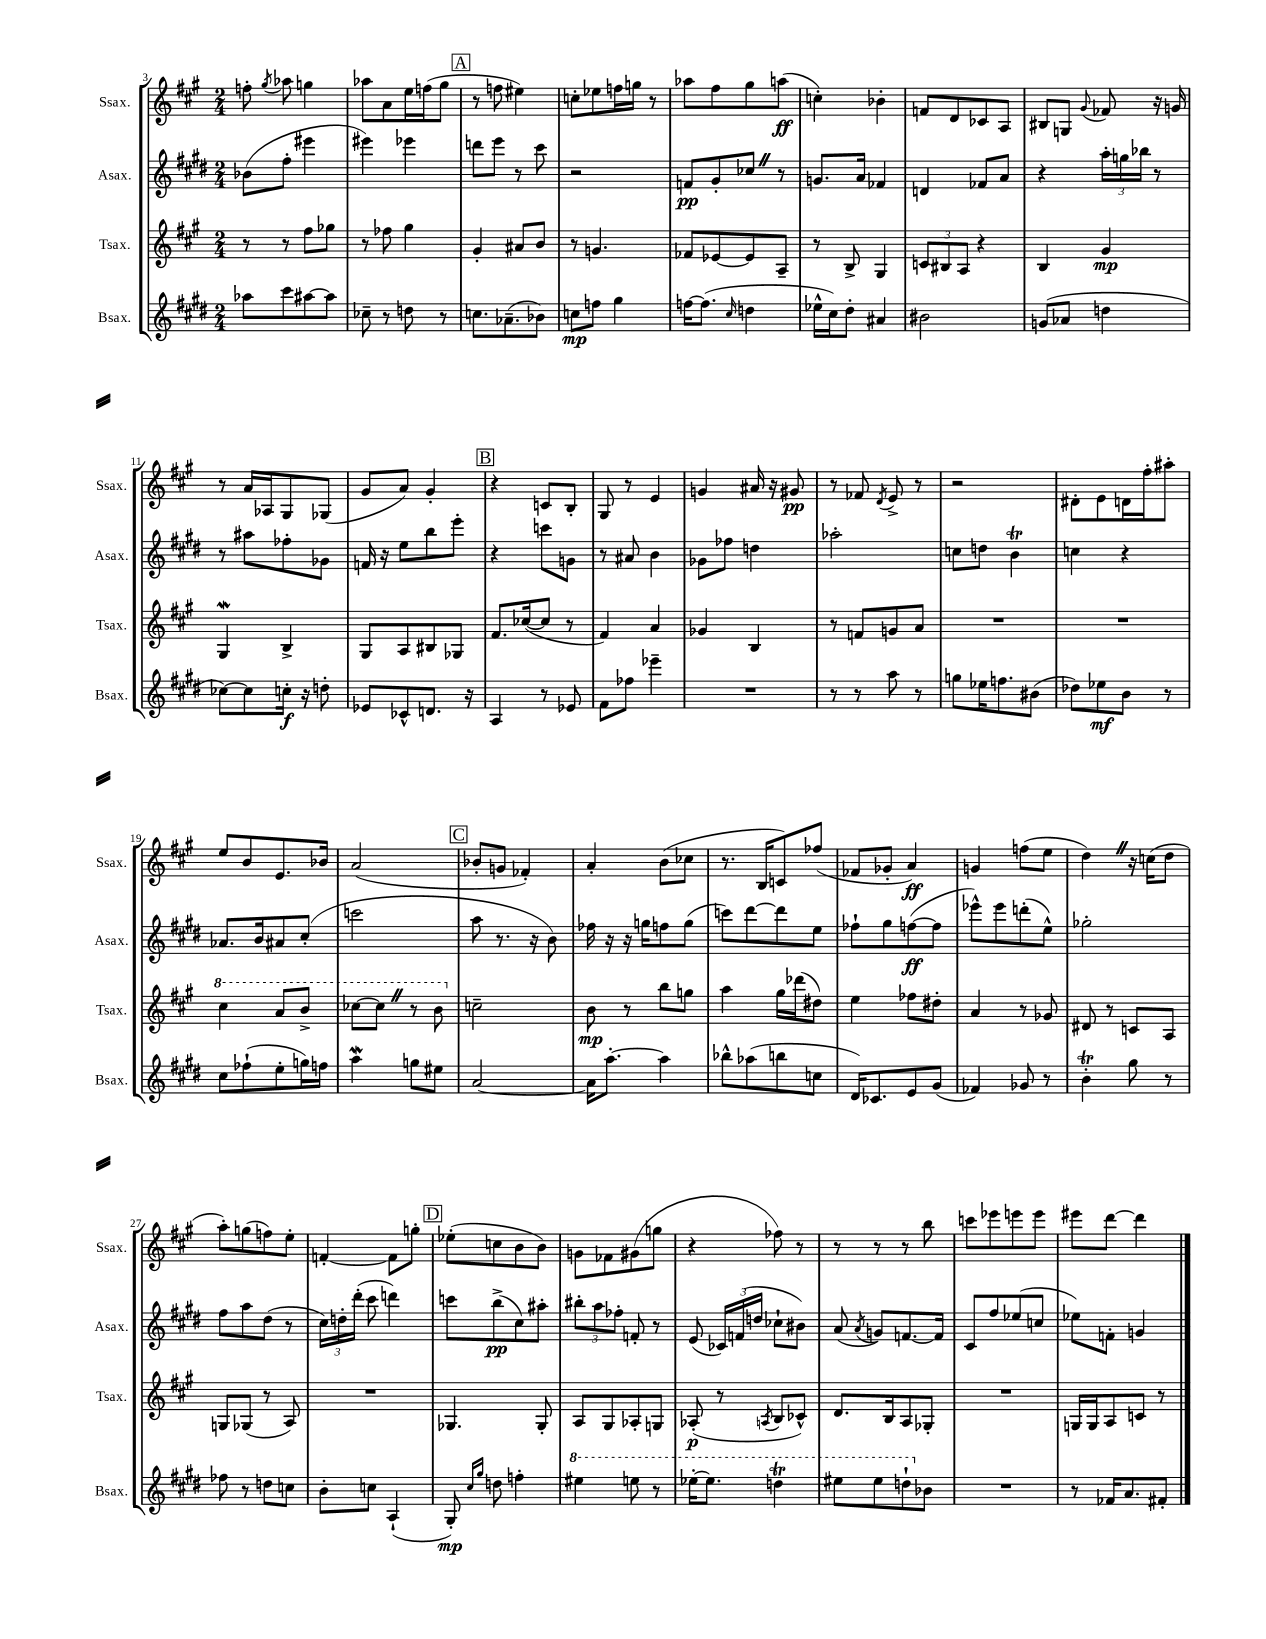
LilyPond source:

<<
\new StaffGroup <<
\new Staff = "s0" \with { instrumentName = "Ssax." shortInstrumentName = "Ssax." } {
    \clef treble \key a \major \numericTimeSignature \time 2/4
    \autoBeamOff f''8-. \acciaccatura { gis''8 } aes''8 g''4 |
    aes''8[ a'8 e''16 f''16( gis''8] |
    \mark \markup { \box "A" } r8 f''8 eis''4) |
    c''8[-. ees''8 f''16 g''16] r8 |
    aes''8[ fis''8 gis''8 a''8]\ff( |
    c''4-.) bes'4-. |
    f'8[ d'8 ces'8 a8] |
    bis8[ g8] \appoggiatura { gis'8 } fes'8 r16 g'16 |
    r8 a'16[ aes16 gis8 ges8]( |
    gis'8[ a'8]) gis'4-. |
    \mark \markup { \box "B" } r4 c'8[ b8]-. |
    gis8 r8 e'4 |
    g'4 ais'16 r16 gis'8\pp |
    r8 fes'8 \acciaccatura { d'8 } e'8-> r8 |
    r2 |
    dis'8[-. e'8 d'16 fis''16-. ais''8]-. |
    e''8[ b'8 e'8. bes'16] |
    a'2( |
    \mark \markup { \box "C" } bes'8[-. g'8] fes'4-.) |
    a'4-. b'8[( ces''8] |
    r8. b16[ c'8) fes''8]( |
    fes'8[ ges'8]-. a'4\ff) |
    g'4 f''8[( e''8] |
    d''4) \once \override BreathingSign.text = \markup { \musicglyph "scripts.caesura.straight" } \breathe r16 c''16[( d''8] |
    a''8[-.) g''8( f''8) e''8]-. |
    f'4~-. f'8[ g''8]-. |
    \mark \markup { \box "D" } ees''8[-.( c''8 b'8 b'8]) |
    g'8[ fes'8 gis'8( g''8] |
    r4 fes''8) r8 |
    r8 r8 r8 b''8 |
    c'''8[ ees'''8 e'''8 e'''8] |
    eis'''8[ d'''8]~ d'''4 \bar "|." |
}
\new Staff = "s1" \with { instrumentName = "Asax." shortInstrumentName = "Asax." } {
    \clef treble \key e \major \numericTimeSignature \time 2/4
    \autoBeamOff bes'8[( fis''8]-. eis'''4 |
    eis'''4) ees'''4 |
    \mark \markup { \box "A" } d'''8[ e'''8] r8 cis'''8 |
    r2 |
    f'8[\pp gis'8-. ces''8] \once \override BreathingSign.text = \markup { \musicglyph "scripts.caesura.straight" } \breathe r8 |
    g'8.[ a'16] fes'4 |
    d'4 fes'8[ a'8] |
    r4 \tuplet 3/2 { a''16[-. g''16 bes''16] } r8 |
    r8 ais''8[ fes''8-. ges'8] |
    f'16 r16 e''8[ b''8 e'''8]-. |
    \mark \markup { \box "B" } r4 c'''8[ g'8] |
    r8 ais'8 b'4 |
    ges'8[ fes''8] d''4 |
    aes''2-. |
    c''8[ d''8] b'4\trill |
    c''4 r4 |
    aes'8.[ b'16 ais'8 cis''8]-.( |
    c'''2 |
    \mark \markup { \box "C" } a''8 r8. r16 b'8) |
    fes''16 r16 r16 g''16[ f''8 g''8]( |
    c'''8[) dis'''8~ dis'''8 e''8] |
    fes''8[-! gis''8 f''8~\ff( f''8] |
    ees'''8[-^) ees'''8 d'''8-.( e''8]-^) |
    ges''2-. |
    fis''8[ a''8 dis''8]( r8 |
    \tuplet 3/2 { cis''16[) d''16-. dis'''16]-.( } cis'''8 d'''4) |
    \mark \markup { \box "D" } c'''8[ b''8->\pp( cis''8) ais''8]-. |
    \tuplet 3/2 { bis''8[-. a''8 fes''8]-. } f'8-. r8 |
    e'8( \tuplet 3/2 { ces'16[) f'16( d''16] } ces''8[-! bis'8]) |
    a'8( \acciaccatura { a'8 } g'8[) f'8.~ f'16] |
    cis'8[ fis''8 ees''8( c''8] |
    ees''8[) f'8]-. g'4 \bar "|." |
}
\new Staff = "s2" \with { instrumentName = "Tsax." shortInstrumentName = "Tsax." } {
    \clef treble \key a \major \numericTimeSignature \time 2/4
    \autoBeamOff r8 r8 fis''8[ ges''8] |
    r8 fes''8 gis''4 |
    \mark \markup { \box "A" } gis'4-. ais'8[ b'8] |
    r8 g'4. |
    fes'8[ ees'8~ ees'8 a8]-- |
    r8 b8-> gis4 |
    \tuplet 3/2 { c'8[ bis8 a8] } r4 |
    b4 gis'4\mp |
    gis4\mordent b4-> |
    gis8[ a8 bis8 ges8] |
    \mark \markup { \box "B" } fis'8.[ ces''16~( ces''8] r8 |
    fis'4) a'4 |
    ges'4 b4 |
    r8 f'8[ g'8 a'8] |
    R2 |
    R2 |
    \ottava #1 cis'''4 a''8[ b''8]-> |
    ces'''8[~ ces'''8] \once \override BreathingSign.text = \markup { \musicglyph "scripts.caesura.straight" } \breathe r8 b''8 \ottava #0 |
    \mark \markup { \box "C" } c''2-- |
    b'8\mp r8 b''8[ g''8] |
    a''4 gis''16[ des'''16( dis''8]) |
    e''4 fes''8[ dis''8]-. |
    a'4 r8 ges'8 |
    dis'8 r8 c'8[ a8] |
    g8[ ges8]( r8 a8) |
    R2 |
    \mark \markup { \box "D" } ges4. ges8-. |
    a8[ gis8 aes8-. g8] |
    aes8-.\p( r8 \acciaccatura { a8 } b8[ ces'8]-^) |
    d'8.[ b16 a8 ges8]-. |
    R2 |
    g16[ g16 a8 c'8] r8 \bar "|." |
}
\new Staff = "s3" \with { instrumentName = "Bsax." shortInstrumentName = "Bsax." } {
    \clef treble \key e \major \numericTimeSignature \time 2/4
    \autoBeamOff aes''8[ cis'''8 ais''8~ ais''8] |
    ces''8-- r8 d''8 r8 |
    \mark \markup { \box "A" } c''8.[ aes'8.--( bes'8]) |
    c''8[\mp f''8] gis''4 |
    f''16[~ f''8.]( \grace { cis''16 } d''4 |
    ees''16[-^ cis''16) dis''8]-. ais'4 |
    bis'2 |
    g'8[( aes'8] d''4 |
    ces''8[~) ces''8 c''16]-.\f r16 d''8-. |
    ees'8[ ces'8-^ d'8.] r16 |
    \mark \markup { \box "B" } a4 r8 ees'8 |
    fis'8[ fes''8] ees'''4-- |
    R2 |
    r8 r8 a''8 r8 |
    g''8[ ees''16 f''8. bis'8]( |
    des''8[) ees''8\mf b'8] r8 |
    cis''8[ fes''8-!( e''8-. g''16) f''16] |
    a''4\mordent g''8[ eis''8] |
    \mark \markup { \box "C" } a'2~ |
    a'16[ a''8.]~-. a''4 |
    bes''8[-^ aes''8( b''8 c''8] |
    dis'16[) ces'8. e'8 gis'8]( |
    fes'4) ges'8 r8 |
    b'4-.\trill gis''8 r8 |
    fes''8 r8 d''8[ c''8] |
    b'8[-. c''8] a4-!( |
    \mark \markup { \box "D" } gis8-.\mp) \grace { cis''16[ gis''16] } d''8 f''4-. |
    \ottava #1 eis'''4 e'''8 r8 |
    ees'''16[~-. ees'''8.] d'''4\trill |
    eis'''8[ eis'''8 d'''8-! \ottava #0 bes'8] |
    R2 |
    r8 fes'16[ a'8. fis'8]-. \bar "|." |
}
>>
>>
\layout { \context { \Score currentBarNumber = #3 } }
